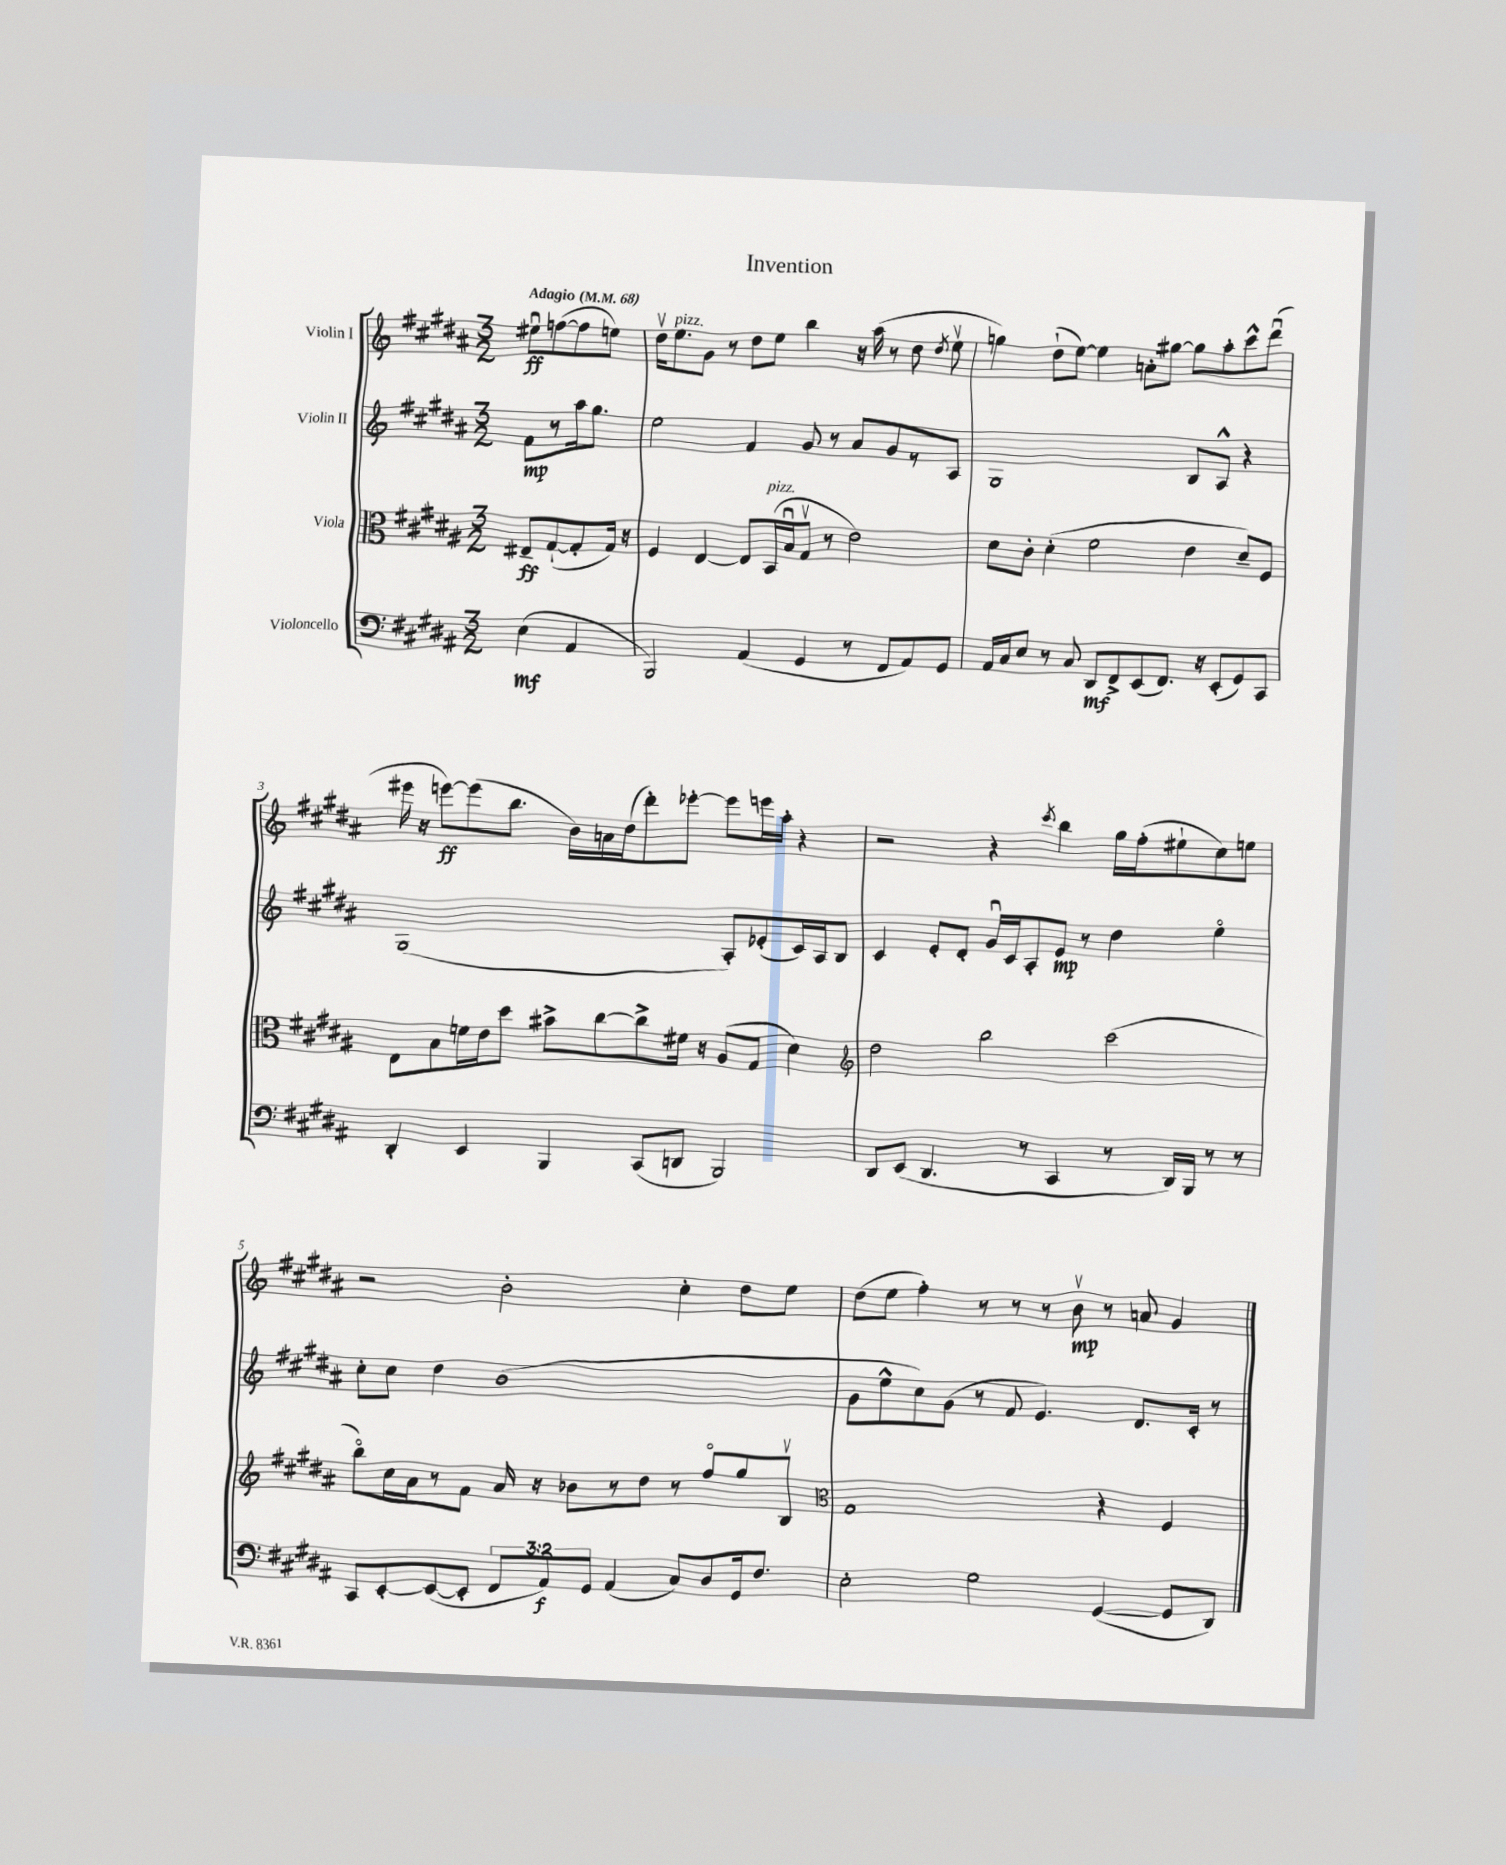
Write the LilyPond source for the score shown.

\header { title = "Invention" }
<<
\new StaffGroup <<
\new Staff = "s0" \with { instrumentName = "Violin I" } {
    \clef treble \key b \major \numericTimeSignature \time 3/2 \partial 2 \tempo "Adagio" 4 = 68
    \autoBeamOff eis''8[\downbow\ff f''8~( f''8 e''8]) |
    dis''16[\upbow e''8.^\markup { \italic "pizz." } gis'8] r8 dis''8[ e''8] b''4 r16 ais''16( r8 dis''8 \acciaccatura { dis''8 } e''8\upbow |
    g''4) dis''8[-!( e''8]~) e''4 a'8[-. gis''8]~ gis''8[ ais''8-. cis'''8-^ dis'''8]\downbow( |
    eis'''16 r16 e'''8[~\ff) e'''8( b''8.] b'16[) a'16 dis''16( dis'''8-.) ees'''8]~-. ees'''8[ e'''16 ais''16]-. r4 |
    r2 r4 \acciaccatura { cis'''8 } b''4 gis''16[ fis''16-.( eis''8-! cis''8) e''8] |
    r2 b'2-. cis''4-. dis''8[ e''8] |
    dis''8[( e''8] fis''4-.) r8 r8 r8 b'8\upbow\mp r8 a'8 gis'4 \bar "|." |
}
\new Staff = "s1" \with { instrumentName = "Violin II" } {
    \clef treble \key b \major \numericTimeSignature \time 3/2 \partial 2
    \autoBeamOff fis'8[\mp r8 ais''16 gis''8.] |
    e''2 fis'4 gis'8 r8 ais'8[ gis'8 r8 ais8] |
    gis1 b8[ ais8]-^ r4 |
    gis1( ais8[-.) ees'8-.( cis'16) ais16 b8] |
    cis'4 e'8[-. dis'8]-. gis'16[\downbow cis'16 ais8-. e'8]\mp r8 dis''4 e''4\flageolet |
    cis''8[-. cis''8] dis''4 b'1( |
    gis'8[ e''8-^ cis''8) gis'8]( r8 fis'8 e'4.) dis'8.[ cis'16]-. r8 \bar "|." |
}
\new Staff = "s2" \with { instrumentName = "Viola" } {
    \clef alto \key b \major \numericTimeSignature \time 3/2 \partial 2
    \autoBeamOff eis8[--\ff gis8~-!( gis8-. gis16]) r16 |
    fis4 e4~ e8[ b,16^\markup { \italic "pizz." }( b16\downbow gis8]\upbow r8 e'2) |
    dis'8[ cis'8]-. dis'4-.( fis'2 e'4 dis'8[--) fis8] |
    e8[ b8 f'16 e'16 dis''8] bis'8[-> cis''8~ cis''8-> fis'16] r16 ais8[( gis8] dis'4) |
    \clef treble dis''2 b''2 cis'''2( |
    b''8[\flageolet) cis''16 ais'16 r8 fis'8] ais'16 r16 bes'8[ r8 dis''8] r8 fis''8[\flageolet gis''8 b8]\upbow |
    \clef alto gis1 r4 fis4 \bar "|." |
}
\new Staff = "s3" \with { instrumentName = "Violoncello" } {
    \clef bass \key b \major \numericTimeSignature \time 3/2 \override Staff.TupletNumber.text = #tuplet-number::calc-fraction-text \partial 2
    \autoBeamOff e4\mf( ais,4 |
    b,,2) ais,4( gis,4 r8 fis,8[ ais,8) gis,8] |
    ais,16[ cis16 e8] r8 cis8 dis,8[\mf fis,8-> e,8( fis,8.]) r16 e,8[-.( gis,8) cis,8] |
    dis,4-. e,4 b,,4 cis,8[( d,8] b,,2) |
    dis,8[ e,8]( dis,4. r8 cis,4 r8 dis,16[) b,,16] r8 r8 |
    cis,8[ e,8~-. e,8~( e,8]-. \tuplet 3/2 { fis,8[ ais,8\f) gis,8] } ais,4( cis8[) dis8 gis,16 fis8.] |
    e2-. gis2 gis,4~( gis,8[ dis,8]) \bar "|." |
}
>>
>>
